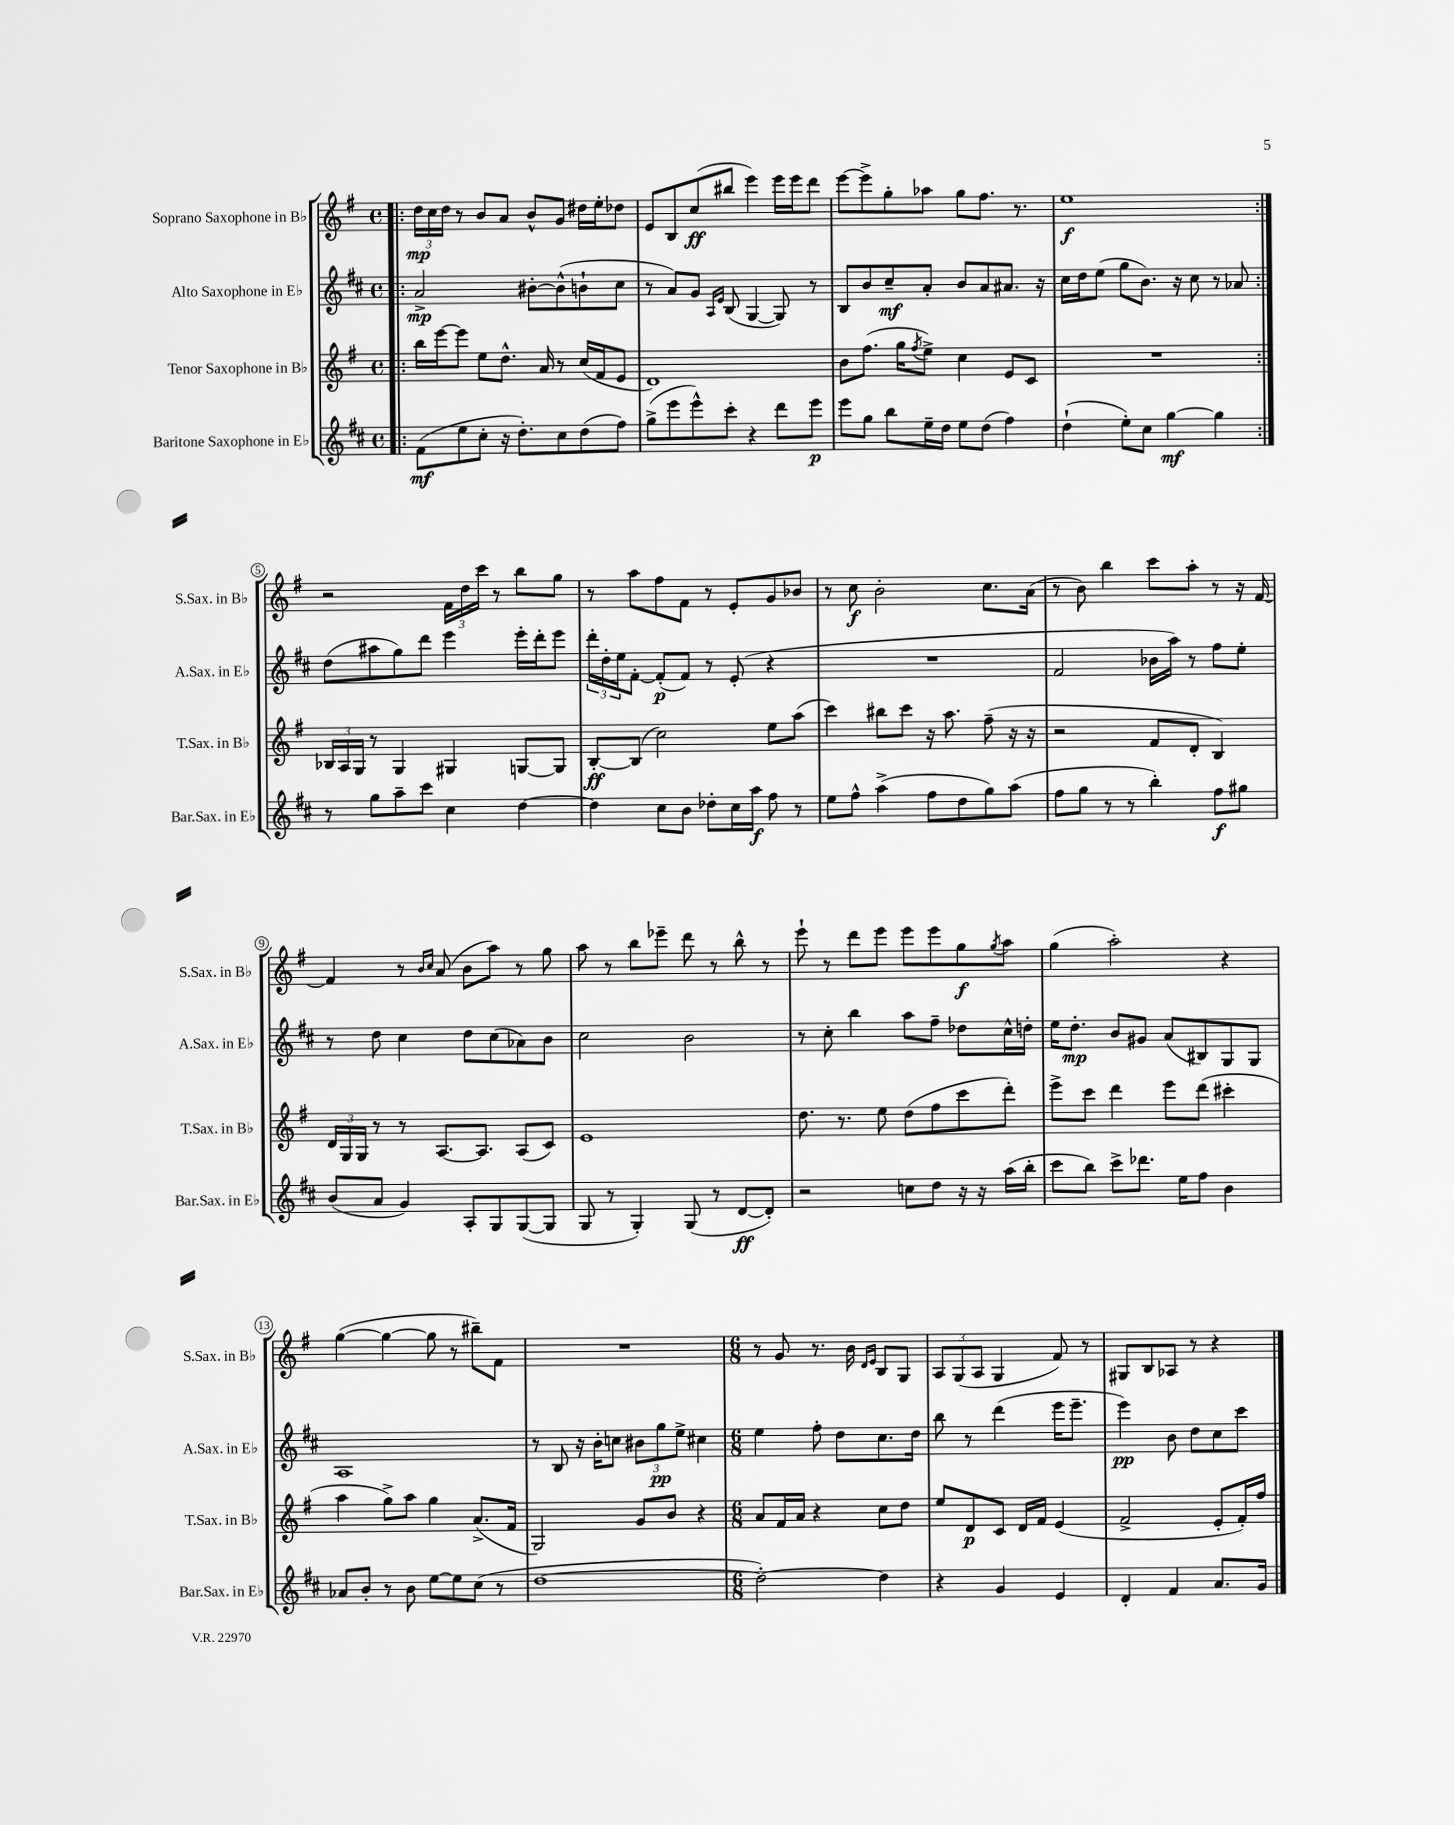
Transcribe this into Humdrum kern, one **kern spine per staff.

**kern	**kern	**kern	**kern
*staff4	*staff3	*staff2	*staff1
*clefG2	*clefG2	*clefG2	*clefG2
*k[f#c#]	*k[f#]	*k[f#c#]	*k[f#]
*M4/4	*M4/4	*M4/4	*M4/4
*met(c)	*met(c)	*met(c)	*met(c)
=!|:	=!|:	=!|:	=!|:
(8f#\L	16bb\LL	2a^/	24dd\LL
.	.	.	24cc\
.	[16eee\J	.	.
.	.	.	24dd\JJ
8ee\	8eee\]J	.	8r
8cc#'\J	8ee\L	.	8b/L
16r	8.dd^^\J	.	8a/J
8.dd'\L)	.	.	.
.	.	[8b#'\L	8b^^/L
.	16a/	.	.
8cc#\	8r	(8b#^^\]	8g/J
(8dd\	(16cc/LL	8b`\	16dd#\LL
.	16f#/J	.	16ee'\J
8ff#\J)	8e/J	8cc#\J	8dd-\J
=	=	=	=
(8gg^\L	1d)	8r	8e/L
8eee\	.	8a/L)	8B/
8eee^^\)	.	8g/J	(8cc/
.	.	16qqA/LL	.
.	.	16qqe/JJ	.
8ccc#'\J	.	(8B/	8bb#/J
4r	.	[4G/	4eee\)
8ddd\L	.	8G/])	16eee\LL
.	.	.	16eee\J
8eee\J	.	8r	8ddd\J
=	=	=	=
8eee\L	8b\L	8B/L	[8eee\L
8gg\J	(8.ff#\J	8b/	8eee^\]
8bb\L	.	8cc#~/	8gg'\
.	16gg\LK	.	.
.	8qff#/	.	.
16ee~\L	8ee^\J)	8a'/J	8aa-\J
16dd\JJ	.	.	.
8ee\L	4cc\	8b/L	8gg\L
(8dd\J	.	8a/	8.ff#\J
4ff#\)	8e/L	8.a#/J	.
.	.	.	8.r
.	8c/J	.	.
.	.	16r	.
=	=	=	=
(4dd`\	1r	16cc#\LL	1ee
.	.	16dd\J	.
.	.	(8ee\J	.
8ee'\L)	.	8gg\L	.
8cc#\J	.	8.b\J)	.
[4gg\	.	.	.
.	.	16r	.
.	.	8cc#\	.
4gg\]	.	8r	.
.	.	8a-/	.
=:|!	=:|!	=:|!	=:|!
8r	24B-/LL	(8dd\L	2r
.	24A/	.	.
.	24G/JJ	.	.
8gg\L	8r	8aa#\	.
8aa~\	4G/	8gg\)	.
8ccc#\J	.	8ddd\J	.
4cc#\	4G#/	4eee\	24f#\LL
.	.	.	24dd\
.	.	.	24ccc\JJ
.	.	.	8r
[4dd\	[8G/L	16eee'\LL	8bb\L
.	.	16ddd'\J	.
.	8G/]J	8eee\J	8gg\J
=	=	=	=
4dd\]	[8B'/L	24ddd'\LL	8r
.	.	24dd'\	.
.	.	24ee\J	.
.	(8B/]J	[8f#'\J	8aa\L
8cc#\L	2cc\)	(8f#'/]L	8ff#\
8b\J	.	8f#/J)	8f#\J
8dd-'\L	.	8r	8r
16cc#\L	.	(8e'/	8e'/L
16aa\JJ	.	.	.
8ff#\	8ee\L	4r	8g/
8r	(8aa\J	.	8b-/J
=	=	=	=
8ee\L	4ccc\)	1r	8r
8ff#^^\J	.	.	8cc\
(4aa^\	8bb#\L	.	2b'\
.	8ccc\J	.	.
8ff#\L	16r	.	.
.	8.aa\	.	.
8dd\	.	.	.
8gg\)	(8ff#~\	.	8.cc\L
(8aa\J	16r	.	.
.	16r	.	(16a\Jk
=	=	=	=
8ff#\L	2r	2f#/	8r
8gg\J	.	.	8b\)
8r	.	.	4bb\
8r	.	.	.
4bb'\)	8f#/L	16b-\LL	8ccc\L
.	.	16aa\JJ)	.
.	8d'/J	8r	8aa'\J
8ff#\L	4B/)	8ff#\L	8r
8gg#\J	.	8ee'\J	16r
.	.	.	[16f#/
=	=	=	=
(8b/L	24d/LL	8r	4f#/]
.	24G/	.	.
.	24G/JJ	.	.
8a/J	8r	8dd\	.
4g/)	8r	4cc#\	8r
.	.	.	16qqb/LL
.	.	.	16qqcc/JJ
.	[8.A/L	.	(8a/
8A'/L	.	8dd\L	8b\L
.	8.A/]J	.	.
8G/	.	(8cc#\	8aa\J)
([8G/	(8A/L	8a-\)	8r
8G/]J	8c/J)	8b\J	8gg\
=	=	=	=
8G/	1e	2cc#\	8aa\
8r	.	.	8r
4G'/)	.	.	8bb\L
.	.	.	8eee-~\J
(8G/	.	2b\	8ddd\
8r	.	.	8r
[8d/L	.	.	8bb^^\
8d'/]J)	.	.	8r
=	=	=	=
2r	8.dd\	8r	8eee`\
.	.	8cc#'\	8r
.	8.r	.	.
.	.	4bb\	8ddd\L
.	8ee\	.	8eee\J
8cc\L	(8dd\L	8aa\L	8eee\L
8dd\J	8ff#\	8ff#~\J	8eee\
16r	8ccc\	8dd-\L	8gg\
16r	.	.	.
.	.	.	8qgg/
(16aa\LL	8ddd'\J)	16cc#^^\L	8aa\J
16bb'\JJ	.	16dd'\JJ	.
=	=	=	=
8ccc#\L	8eee^\L	16ee\LK	(4gg\
.	.	8.dd'\J	.
8bb\J)	8ccc\J	.	.
8ccc#^\L	4ddd\	8b/L	2aa'\)
8.ddd-\J	.	8g#/J	.
.	8eee\L	(8a/L	.
16ee\LK	.	.	.
8ff#\J	(8ddd\J	8B#/)	.
4b\	4ccc#'\	8G/	4r
.	.	8G/J	.
=	=	=	=
8a-/L	4aa\	1A	([4gg\
8b'/J	.	.	.
8r	8gg^\L)	.	4gg\_
8b\	8aa\J	.	.
[8ee\L	4gg\	.	8gg\]
8ee\]	.	.	8r
(8cc#\J	(8.a^/L	.	8bb#~\L)
8r	.	.	8f#\J
.	16f#/Jk	.	.
=	=	=	=
[1dd	2G/)	8r	1r
.	.	8B/	.
.	.	16r	.
.	.	16b'\LK	.
.	.	8cc\J	.
.	8g/L	12b#\L	.
.	.	12gg\	.
.	8b/J	.	.
.	.	12ee^\J	.
.	4r	4cc#\	.
=	=	=	=
*M6/8	*M6/8	*M6/8	*M6/8
2dd'\_)	8a/L	4ee\	8r
.	16f#/L	.	8g/
.	16a/JJ	.	.
.	4r	8ff#'\	8.r
.	.	8dd\L	.
.	.	.	16b\
.	.	.	16qqd/LL
.	.	.	16qqe/JJ
4dd\]	8cc\L	8.cc#\	8B/L
.	8dd\J	.	8G/J
.	.	16dd\Jk	.
=	=	=	=
4r	8ee/L	8bb\	12A/L
.	.	.	(12G/
.	8d/	8r	.
.	.	.	12A/J
4g/	8c/J	(4ddd\	4G/
.	16d/LL	.	.
.	16f#/JJ	.	.
4e/	(4e/	16eee\LK	8f#/)
.	.	8.eee~\J	.
.	.	.	8r
=	=	=	=
4d'/	2f#^/	4eee\)	8G#/L
.	.	.	8B/
4f#/	.	8b\	8A-/J
.	.	8dd\L	8r
8.a/L	8e'/L	8cc#\	4r
.	16f#'/L)	8ccc#\J	.
16g/Jk	16ff#/JJ	.	.
==	==	==	==
*-	*-	*-	*-
